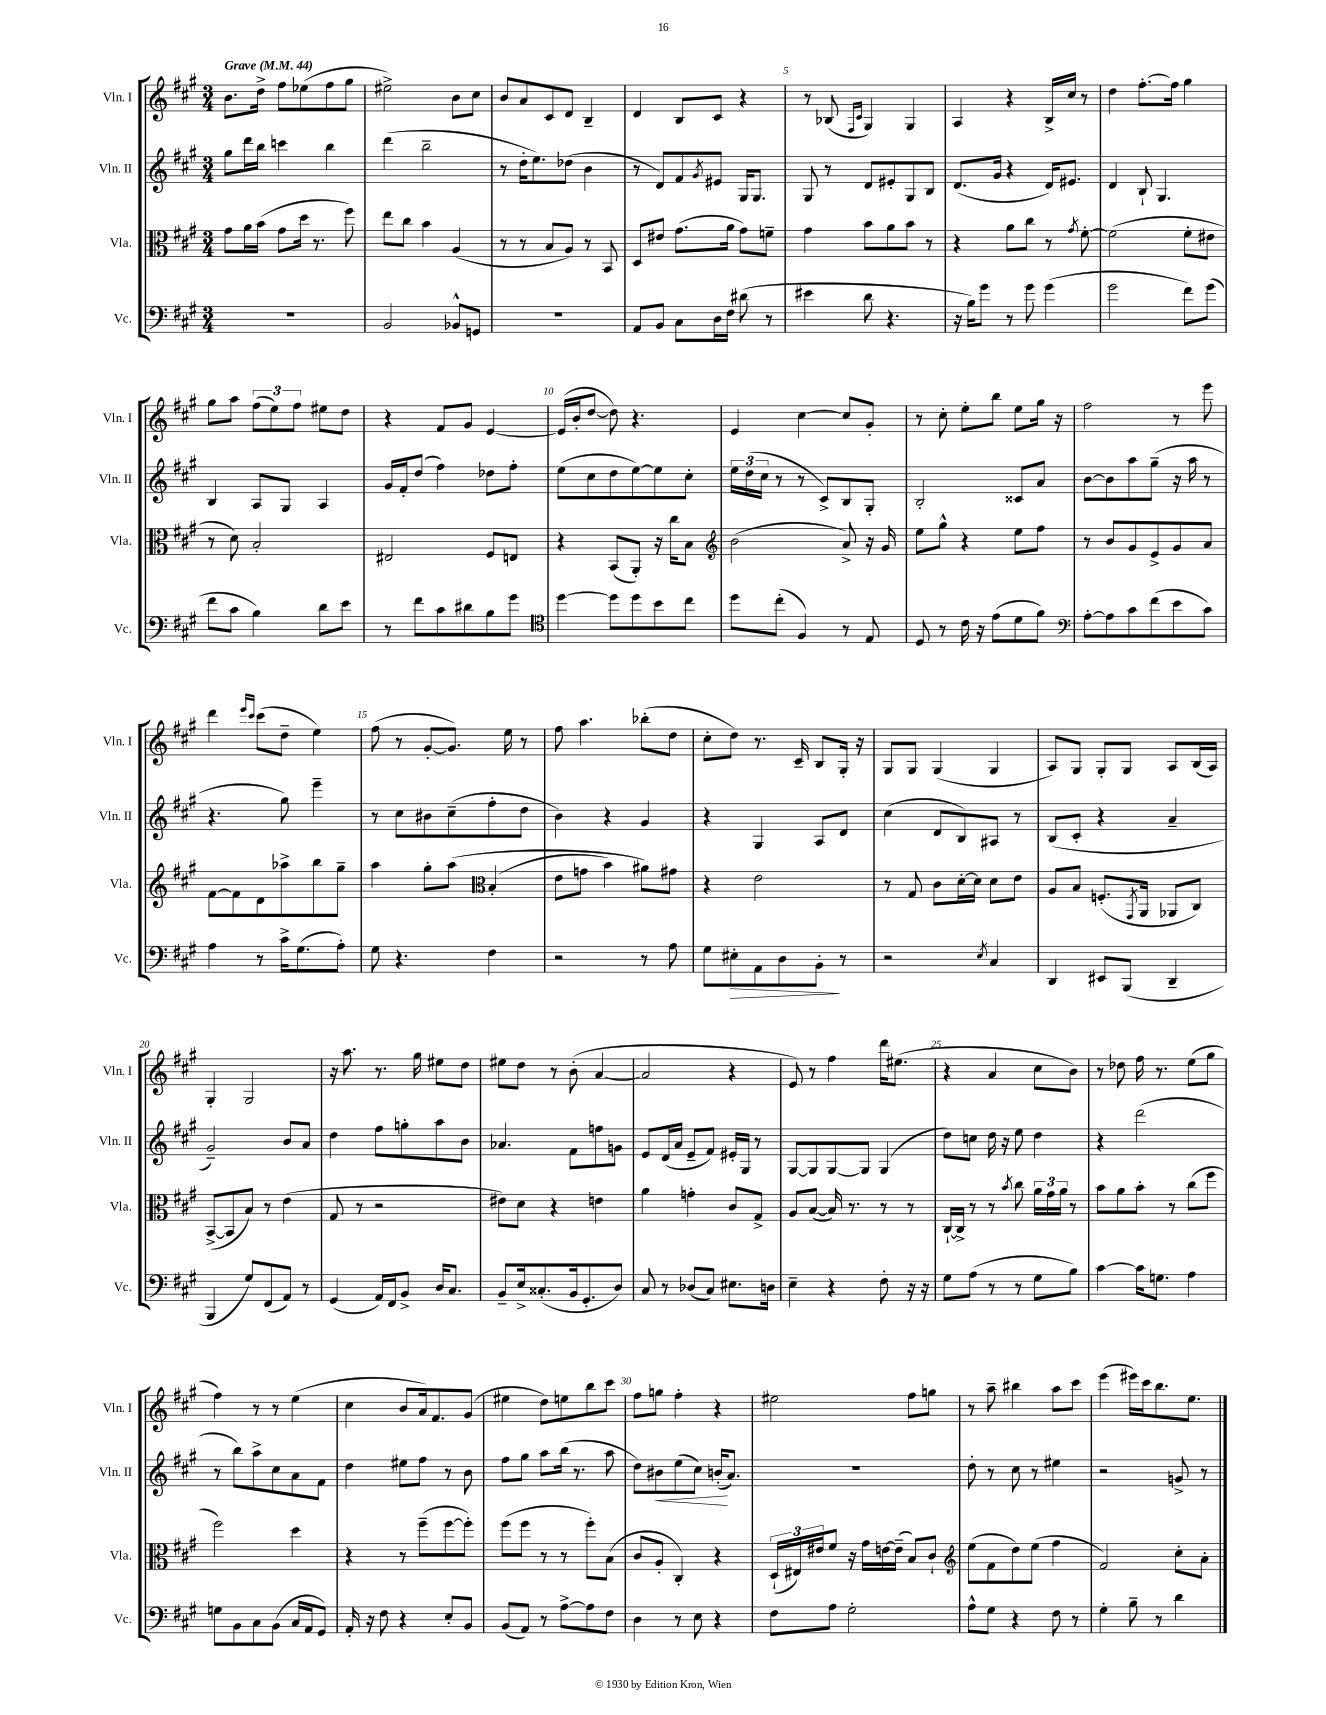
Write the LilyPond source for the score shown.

<<
\new StaffGroup <<
\new Staff = "s0" \with { instrumentName = "Vln. I" shortInstrumentName = "Vln. I" } {
    \clef treble \key a \major \numericTimeSignature \time 3/4 \tempo "Grave" 4 = 44
    b'8. d''16-> fis''8 ees''8( fis''8 gis''8 |
    eis''2->) b'8 cis''8 |
    b'8 a'8 cis'8 d'8 b4-- |
    d'4 b8 cis'8 r4 |
    r8 bes8( \grace { fis16 cis'16 } gis4) gis4 |
    a4 r4 b16-> cis''16 r8 |
    d''4 fis''8.~-. fis''16 gis''4 |
    gis''8 a''8 \tuplet 3/2 { fis''8( e''8) fis''8 } eis''8 d''8 |
    r4 fis'8 gis'8 e'4~ |
    e'16( b'16-. d''8~ d''8) r4. |
    e'4 cis''4~ cis''8 gis'8-. |
    r8 cis''8-. e''8-. b''8 e''8 gis''16 r16 |
    fis''2 r8 e'''8 |
    d'''4 \grace { e'''16 cis'''16 } cis'''8( d''8-- e''4) |
    fis''8( r8 gis'8~-. gis'8.) e''16 r8 |
    fis''8 a''4. bes''8-.( d''8 |
    cis''8-. d''8) r8. cis'16-- b8 gis16-. r16 |
    gis8 gis8 gis4( gis4 |
    a8) gis8 gis8-. gis8 a8 b16( a16) |
    gis4-. gis2 |
    r16 a''8. r8. gis''16 eis''8 d''8 |
    eis''8 d''8 r8 b'8-.( a'4~ |
    a'2 r4 |
    e'8) r8 fis''4 d'''16 eis''8.( |
    r4 a'4 cis''8 b'8) |
    r8 des''8 fis''16 r8. e''8( gis''8 |
    fis''4) r8 r8 e''4( |
    cis''4 b'8 a'16) fis'8. gis'8( |
    eis''4 d''8) e''8 b''8 cis'''8 |
    fis''8 g''8 fis''4-. r4 |
    eis''2 fis''8 g''8 |
    r8 a''8-- bis''4 a''8 cis'''8 |
    e'''4( eis'''16) cis'''16 b''8. e''8. \bar "|." |
}
\new Staff = "s1" \with { instrumentName = "Vln. II" shortInstrumentName = "Vln. II" } {
    \clef treble \key a \major \numericTimeSignature \time 3/4
    gis''8 d'''16 b''16 c'''4 b''4 |
    d'''4( b''2-- |
    r8 d''16-. e''8.) des''8( b'4 |
    r8 d'8) fis'8 \acciaccatura { gis'8 } eis'8 gis16 gis8. |
    gis8 r8 d'8 eis'8-. gis8 b8 |
    d'8.( gis'16 r4 d'16) eis'8. |
    d'4 b8-! gis4. |
    b4 a8 gis8 a4 |
    gis'16 fis'16-. d''8( fis''4) des''8 fis''8-. |
    e''8( cis''8 d''8 e''8~) e''8 cis''8-. |
    \tuplet 3/2 { e''16 d''16( cis''16 } r8 r8 cis'8->) b8 gis8-. |
    b2-. cisis'8 a'8 |
    b'8~ b'8 a''8 gis''8--( r16 a''16 r8 |
    r4. gis''8) e'''4-- |
    r8 cis''8 bis'8 cis''8--( fis''8-. d''8 |
    b'4) r4 gis'4 |
    r4 gis4 a8 d'8 |
    cis''4( d'8 b8) ais8 r8 |
    b8( cis'8-. r4 a'4-- |
    gis'2--) b'8 a'8 |
    d''4 fis''8 g''8-. a''8 b'8 |
    aes'4. fis'8 f''8 g'8 |
    e'8 d'16( a'16 e'8-- fis'8) eis'16-. gis16 r8 |
    gis8~ gis8 gis8~ gis8 gis4( |
    d''8) c''8 d''16 r16 e''8 d''4 |
    r4 d'''2( |
    r8 b''8) a''8-> cis''8 a'8 fis'8 |
    d''4 eis''8 fis''8 r8 b'8 |
    fis''8 gis''8 a''8 b''16( r8. a''8 |
    d''8) bis'8\< e''8( cis''8) b'16-.\!( a'8.) |
    R2. |
    d''8-. r8 cis''8 r8 eis''4 |
    r2 g'8-> r8 \bar "|." |
}
\new Staff = "s2" \with { instrumentName = "Vla." shortInstrumentName = "Vla." } {
    \clef alto \key a \major \numericTimeSignature \time 3/4
    gis'8 a'16 b'16( gis'8 d''16 r8. fis''8) |
    e''8 cis''8 b'4 a4( |
    r8 r8 b8 a8) r8 b,8 |
    d8 eis'8 gis'8.( a'16 gis'8) f'8-- |
    gis'4 b'8 a'8 b'8 r8 |
    r4 a'8 cis''8 r8 \acciaccatura { gis'8 } fis'8~-. |
    fis'2( fis'8-. eis'8 |
    r8 d'8) b2-. |
    eis2 fis8 e8 |
    r4 b,8( a,8-.) r16 cis''16 b8 |
    \clef treble b'2( a'8->) r16 gis'16 |
    e''8 gis''8-^ r4 e''8 fis''8 |
    r8 b'8 gis'8 e'8-> gis'8 a'8 |
    fis'8~ fis'8 d'8 aes''8-> b''8 gis''8-- |
    a''4 gis''8-. a''8\( \clef alto b4-.( |
    e'8 g'8 b'4) ais'8\) gis'8 |
    r4 e'2 |
    r8 gis8 cis'8 d'16~-. d'16 d'8 e'8 |
    a8 b8 f8.-.( \acciaccatura { gis,8 } a,16 aes,8 cis8) |
    b,8~->( b,8 b8) r8 e'4( |
    gis8 r8 r2 |
    eis'8) d'8 r4 e'4 |
    a'4 g'4-. cis'8 gis8-> |
    a8 b8~( b16) r8. r8 r8 |
    cis16~-! cis16-> r8 r8 \acciaccatura { b'8 } cis''8 \tuplet 3/2 { a'16 gis'16 a'16 } r8 |
    b'8 a'8 b'8-. r8 cis''8( fis''8 |
    fis''2) d''4 |
    r4 r8 fis''8--( fis''8~ fis''8-.) |
    fis''8( fis''8 r8 r8 fis''8-.) b8( |
    cis'8 a8-. cis4-.) r4 |
    \tuplet 3/2 { d16-!( eis16) eis'16 } fis'8 r16 gis'16 e'16~ e'16--( b8) cis'8-! |
    \clef treble e''8( fis'8 d''8) e''8( fis''4 |
    fis'2) cis''8-. a'8-. \bar "|." |
}
\new Staff = "s3" \with { instrumentName = "Vc." shortInstrumentName = "Vc." } {
    \clef bass \key a \major \numericTimeSignature \time 3/4
    R2. |
    b,2 bes,8-^ g,8 |
    R2. |
    a,8 b,8 cis8 d16 fis16 dis'8( r8 |
    eis'4 d'8 r4. |
    r16 b16) gis'8 r8 gis'8 gis'4( |
    gis'2 fis'8) gis'8( |
    fis'8 cis'8 b4) d'8 e'8 |
    r8 fis'8 cis'8 dis'8 b8 gis'8 |
    \clef tenor d''4~ d''8 d''8 b'8 cis''8 |
    d''8 cis''8-.( fis4) r8 e8 |
    d8 r8 cis'16 r16 e'8( d'8 fis'8) |
    \clef bass a8~-. a8 cis'8 fis'8( e'8 cis'8) |
    a4 r8 cis'16-> gis8.( a8-.) |
    gis8 r4. fis4 |
    r2 r8 a8 |
    gis8 eis8-.\> a,8 d8 b,8-.\! r8 |
    r2 \acciaccatura { e8 } cis4 |
    d,4 eis,8 b,,8( d,4-- |
    b,,4 gis8) fis,8( a,8) r8 |
    gis,4( a,16) fis,16 b,8-> d16 cis8. |
    b,8-- e16-> cisis8.-.( b,16 gis,8.-. d8) |
    cis8 r8 des8( cis8) eis8. d16 |
    e4-- r4 fis8-. r16 r16 |
    gis8 a8( r8 r8 gis8 b8) |
    cis'4~ cis'16 g8. a4 |
    g8 b,8 cis8 b,8( cis16 a,16 gis,8) |
    a,16-. r16 fis8 r4 e8-. b,8 |
    b,8( a,8) r8 a8~-> a8 fis8 |
    d4 r8 e8 r4 |
    fis8 a8 gis2-. |
    a8-^ gis8 r4 fis8 r8 |
    gis4-. b8-- r8 d'4 \bar "|." |
}
>>
>>
\layout { \context { \Score \override BarNumber.break-visibility = ##(#f #t #t) barNumberVisibility = #(every-nth-bar-number-visible 5) } }
